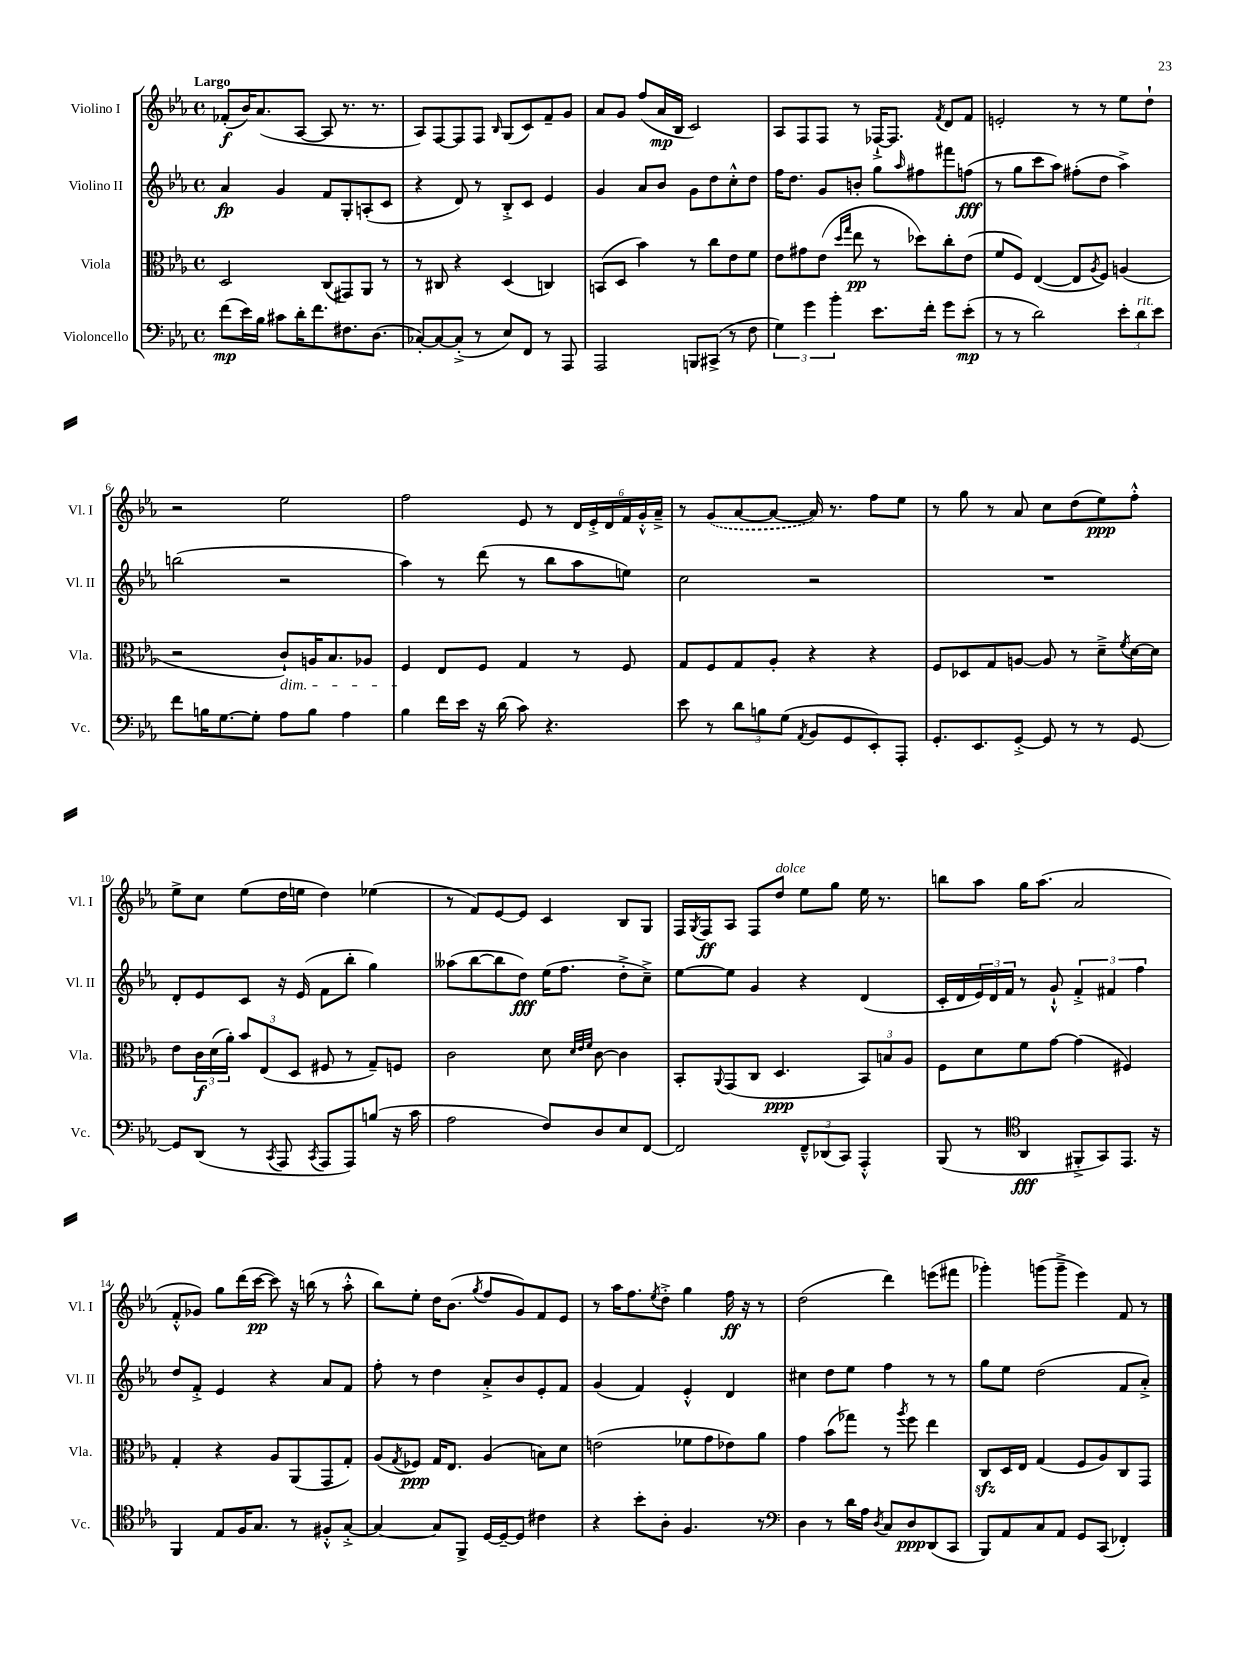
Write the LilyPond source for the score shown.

<<
\new StaffGroup <<
\new Staff = "s0" \with { instrumentName = "Violino I" shortInstrumentName = "Vl. I" } {
    \clef treble \key ees \major \defaultTimeSignature \time 4/4 \tempo "Largo"
    fes'8-.\f( bes'16) aes'8.( aes8~ aes8 r8. r8. |
    aes8) f8~ f8 f8 \grace { bes16 } g8( c'8) f'8-- g'8 |
    aes'8 g'8 f''8( aes'16\mp bes16 c'2) |
    aes8 f8 f8 r8 fes16~-!-> fes8. \acciaccatura { f'8 } d'8 f'8 |
    e'2-. r8 r8 ees''8 d''8-! |
    r2 ees''2 |
    f''2 ees'8 r8 \tuplet 6/4 { d'16 ees'16-.-> d'16 f'16 g'16-.-^ aes'16---> } |
    r8 \once \slurDashed g'8( aes'8~ aes'8~ aes'16) r8. f''8 ees''8 |
    r8 g''8 r8 aes'8 c''8 d''8( ees''8\ppp) f''8-.-^ |
    ees''8-> c''8 ees''8( d''16 e''16 d''4) ees''4( |
    r8 f'8) ees'8~ ees'8 c'4 bes8 g8 |
    f16 \acciaccatura { g8 } f16\ff aes8 f8 d''8^\markup { \italic "dolce" } ees''8 g''8 ees''16 r8. |
    b''8 aes''8 g''16 aes''8.( aes'2 |
    f'8-.-^ ges'8) g''8 d'''16( c'''16~\pp c'''8) r16 b''16( r8 aes''8-.-^ |
    bes''8) ees''8-. d''16 bes'8.( \acciaccatura { g''8 } f''8 g'8) f'8 ees'8 |
    r8 aes''16 f''8. \acciaccatura { ees''8 } d''8-.-> g''4 f''16\ff r16 r8 |
    d''2( d'''4) e'''8( fis'''8 |
    ges'''4-.) g'''8( g'''8---> ees'''4) f'8 r8 \bar "|." |
}
\new Staff = "s1" \with { instrumentName = "Violino II" shortInstrumentName = "Vl. II" } {
    \clef treble \key ees \major \defaultTimeSignature \time 4/4
    aes'4\fp g'4 f'8 g8-. a8-.( c'8 |
    r4 d'8) r8 bes8-.-> c'8 ees'4 |
    g'4 aes'8 bes'8 g'8 d''8 c''8-.-^ d''8 |
    f''16 d''8. g'8 b'8-. g''8 \grace { aes''16 } fis''8 fis'''8 f''8\fff( |
    r8 g''8 c'''8 aes''8) fis''8-.( d''8 aes''4->) |
    b''2( r2 |
    aes''4) r8 d'''8( r8 bes''8 aes''8 e''8) |
    c''2 r2 |
    R1 |
    d'8-. ees'8 c'8 r16 ees'16( f'8 bes''8-. g''4) |
    aeses''8( bes''8~ bes''8 d''8\fff) ees''16( f''8. d''8-.-> c''8--->) |
    ees''8~ ees''8 g'4 r4 d'4( |
    c'16-. d'16 \tuplet 3/2 { ees'16) d'16 f'16 } r8 g'8-!-^ \tuplet 3/2 { f'4-.-> fis'4 f''4 } |
    d''8 f'8-.-> ees'4 r4 aes'8 f'8 |
    f''8-. r8 d''4 aes'8-.-> bes'8 ees'8-. f'8 |
    g'4( f'4) ees'4-.-^ d'4 |
    cis''4 d''8 ees''8 f''4 r8 r8 |
    g''8 ees''8 d''2( f'8 aes'8-.->) \bar "|." |
}
\new Staff = "s2" \with { instrumentName = "Viola" shortInstrumentName = "Vla." } {
    \clef alto \key ees \major \defaultTimeSignature \time 4/4
    d2 c8( gis,8) aes,8 r8 |
    r8 cis8 r4 d4( c4) |
    b,8( d8 bes'4) r8 c''8 ees'8 f'8 |
    ees'8 gis'8 ees'8( \grace { d''16 g''16 } ees''8\pp r8 des''8) c''8-. ees'8( |
    f'8 f8) ees4~( ees8 \acciaccatura { aes8 } f8) a4( |
    r2 c'8-!\dim) a16 bes8. aes8 |
    f4\! ees8 f8 g4 r8 f8 |
    g8 f8 g8 aes8-. r4 r4 |
    f8 des8 g8 a8~ a8 r8 d'8---> \acciaccatura { f'8 } d'16~ d'16 |
    ees'8 \tuplet 3/2 { c'16\f d'16( aes'16-.) } \tuplet 3/2 { bes'8 ees8( d8 } fis8 r8 g8--) f8 |
    c'2 d'8 \grace { d'32 ees'32 f'32 } c'8~ c'4 |
    bes,8-. \appoggiatura { aes,8 } g,8( c8 d4.\ppp \tuplet 3/2 { bes,8) b8 aes8 } |
    f8 d'8 f'8 g'8~ g'4( fis4) |
    g4-. r4 aes8 aes,8( g,8 g8-.) |
    aes8( \acciaccatura { g8 } fes8\ppp) g16 ees8. aes4( b8) d'8 |
    e'2( fes'8 g'8 ees'8) aes'8 |
    g'4 bes'8( ges''8) r8 \acciaccatura { aes''8 } f''8 ees''4 |
    c8\sfz d16 ees16 g4( f8 aes8) c8 g,8 \bar "|." |
}
\new Staff = "s3" \with { instrumentName = "Violoncello" shortInstrumentName = "Vc." } {
    \clef bass \key ees \major \defaultTimeSignature \time 4/4
    f'8\mp( ees'16) bes16 cis'8 d'16-. f'8. fis8. d8.( |
    ces8~-.) ces8~ ces8-.->( r8 ees8) f,8 r8 aes,,8 |
    aes,,2 b,,8 cis,8->( r8 f8 |
    \tuplet 3/2 { g4) g'4 bes'4-. } ees'8. f'16-. g'8 ees'8-.\mp( |
    r8 r8 d'2) \tuplet 3/2 { ees'8-. d'8^\markup { \italic "rit." } ees'8 } |
    f'8 b16 g8.~ g8-. aes8 b8 aes4 |
    bes4 f'16 ees'16 r16 d'16( c'8) r4. |
    ees'8 r8 \tuplet 3/2 { d'8 b8 g8( } \acciaccatura { aes,8 } bes,8 g,8 ees,8-.) aes,,8-. |
    g,8.-. ees,8. g,8~-.-> g,8 r8 r8 g,8~ |
    g,8 d,8( r8 \acciaccatura { c,8 } aes,,8 \acciaccatura { c,8 } aes,,8 aes,,8) b8( r16 c'16 |
    aes2 f8) d8 ees8 f,8~ |
    f,2 \tuplet 3/2 { f,8---^ des,8( c,8) } aes,,4-.-^ |
    bes,,8( r8 \clef tenor aes,4\fff fis,8-.-> g,8) ees,8. r16 |
    f,4 ees8 f16 g8. r8 fis8-.-^ g8~-.-> |
    g4~ g8 f,8-> d16~ d16~-- d8 cis'4 |
    r4 bes'8-. aes8-. f4. r8 |
    \clef bass d4 r8 d'16 aes16 \acciaccatura { d8 } c8 d8\ppp d,8( c,8 |
    bes,,8) aes,8 c8 aes,8 g,8 c,8( fes,4-.) \bar "|." |
}
>>
>>
